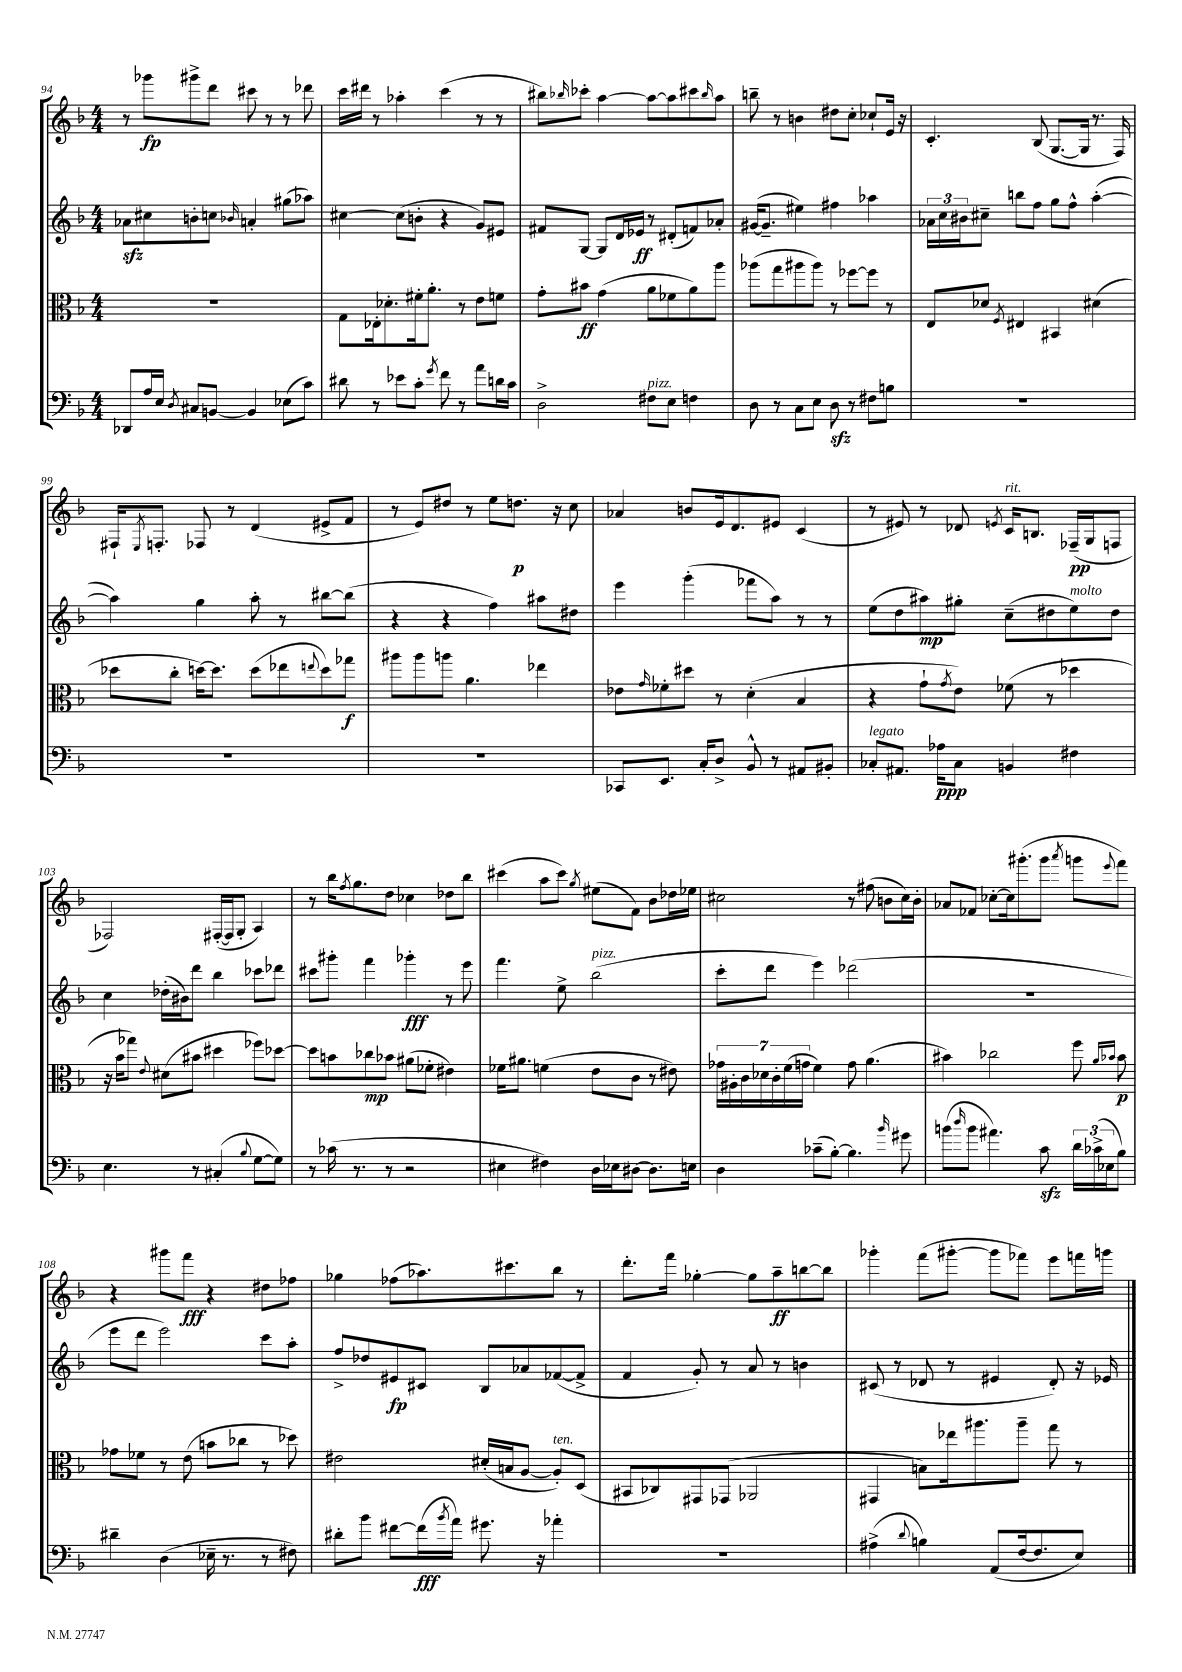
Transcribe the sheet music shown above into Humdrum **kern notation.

**kern	**kern	**kern	**kern
*staff4	*staff3	*staff2	*staff1
*clefF4	*clefC3	*clefG2	*clefG2
*k[b-]	*k[b-]	*k[b-]	*k[b-]
*M4/4	*M4/4	*M4/4	*M4/4
8DD-	1r	8a-	8r
16A	.	8cc#	8ggg-
16E	.	.	.
8qD	.	.	.
8C#	.	8b'	8ggg#^
[8BB	.	8cc	8ddd
.	.	16qqb-	.
4BB]	.	4a'	8ccc#
.	.	.	8r
(8E-	.	(8gg#	8r
8c)	.	8aa-)	8ddd-
=	=	=	=
8d#	8G	[4cc#	16ccc
.	.	.	16ddd#
8r	16E-'	.	8r
.	8.d-'	.	.
8e-	.	(8cc#]	4aa-'
8c'	16f#'	8b'	.
.	8.a'	.	.
8qg	.	.	.
8f	.	4r	(4ccc
8r	8r	.	.
8a	8e	8g)	8r
16d	8f	8e#	8r
16c	.	.	.
=	=	=	=
2D^	8g'	8f#	8bb#)
.	.	.	16qqbb-
.	8b#	[8G	8ccc-'
.	(4g	8G]	[4aa
.	.	16d	.
.	.	16e-	.
8F#	8a	8r	8aa_
8E	8f-	(8d#'	8aa]
4F	8a)	8f)	8ccc#
.	.	.	16qqbb-
.	8aa	8a-'	8aa
=	=	=	=
8D	(8aa-	([16g#	8bb~
.	.	8.g#~]	.
8r	8gg	.	8r
8C	8aa#	4ee#)	4b
8E	8aa#)	.	.
8D	8r	4ff#	8dd#
8r	[8ff-	.	8cc'
8F#	8ff-]	4aa-	8cc-`
8B	8r	.	16e
.	.	.	16r
=	=	=	=
1r	8E	24a-	4.c'
.	.	24cc	.
.	.	24b#	.
.	8d-	8cc#~	.
.	8qF	.	.
.	4E#	8bb	.
.	.	8ff	(8B-
.	4BB#	8gg	[8.G
.	.	8ff^^	.
.	.	.	16G]
.	(4d#	([4aa'	8.r
.	.	.	16F)
=	=	=	=
1r	8dd-	4aa])	16F#`
.	.	.	8qE
.	.	.	8.F'
.	8cc'	.	.
.	[16dd)	4gg	8F-
.	8.dd]	.	.
.	.	.	8r
.	(8dd	8aa'	(4d
.	8ee-	8r	.
.	8qqee	.	.
.	8dd)	[8bb#	8e#^
.	8gg-	(8bb#]	8f
=	=	=	=
1r	8aa#	4r	8r
.	8aa#	.	8e)
.	8aa	4r	8dd#
.	4.a	.	8r
.	.	4ff)	8ee
.	.	.	8.dd
.	4ee-	8aa#	.
.	.	.	16r
.	.	8dd#	8cc
=	=	=	=
8CC-	8e-	4eee	4a-
.	16qqg	.	.
8.EE	8f-'	.	.
.	8dd#	(4ggg'	8b
16C'	.	.	.
8D^	8r	.	16e
.	.	.	8.d
8BB-^^	(4d'	8fff-	.
8r	.	8aa)	8e#
8AA#	4B-	8r	(4c
8BB#'	.	8r	.
=	=	=	=
8C-'	4r	(8ee	8r
8.AA#	.	8dd	8e#)
.	8g`	8aa#)	8r
16A-	.	.	.
.	8qg	.	.
8C-	8e)	8gg#'	8d-
.	.	.	8qe
4BB	(8f-	(8cc~	16c
.	.	.	8.B
.	8r	8dd#	.
4F#	4dd-	8ee)	(16F-~
.	.	.	16G
.	.	8dd#	8F
=	=	=	=
4.E	16r	4cc	2F-)
.	16b-	.	.
.	8gg-)	.	.
.	8qqe	.	.
.	(8d#	(16dd-'	.
.	.	16b#)	.
8r	8b#	8ddd	.
(4C#'	4dd#	4bb-	([16F#'
.	.	.	16F#]
.	.	.	8G'
8qqB-	.	.	.
[8G	8ff-)	8ccc-	4A)
8G])	[8dd-	8ddd-	.
=	=	=	=
8r	8dd-]	8ccc#	8r
(16c-	8b	8ggg#'	16bb-
.	.	.	8qff
8.r	.	.	8.gg
.	8cc-	4fff	.
8r	8b-	.	8dd
2r	(8a#	4ggg-'	4cc-
.	8f-'	.	.
.	4e#)	8r	8dd-
.	.	8eee	8bb-
=	=	=	=
4E#	16f-	4.fff	(4ccc#
.	8.a#	.	.
4F#)	(4f	.	8aa
.	.	8ee^	8ccc#)
.	.	.	8qgg
16D	8e	(2bb-	(8ee#
16E-	.	.	.
[8D#	8c	.	8f)
8.D#]	8r	.	8b-
.	8e#)	.	16dd-
16E	.	.	16ee-
=	=	=	=
4D	28g-	8ccc'	2cc#
.	28A#'	.	.
.	28c	.	.
.	28d-	.	.
.	.	8ddd	.
.	28c'	.	.
.	(28f	.	.
.	28g	.	.
(8c-~	4f)	4eee)	.
[8B-')	.	.	.
4.B-]	8g	(2ddd-	8r
.	(4.a	.	(8ff#
.	.	.	8b
16qqb-	.	.	.
8g#	.	.	16cc#)
.	.	.	16b'
=	=	=	=
(8b	4b#)	1r	8a-
16qqdd	.	.	.
8b	.	.	8f-
4.a#)	2cc-	.	[8cc-'
.	.	.	16cc-]
.	.	.	(8.ggg#'
8c	.	.	8ggg#
.	.	.	8qaaa
24d	8ff	.	8ggg
(24c-^	.	.	.
24E-	.	.	.
.	16qqa	.	.
.	16qqb-	.	8qqeee
8B-)	8b-	.	8fff)
=	=	=	=
4d#~	8g-	8eee	4r
.	8f-	8ddd	.
(4D	8r	2eee)	8ggg#
.	(8e	.	8fff
16E-~	8b	.	4r
8.r	.	.	.
.	8cc-	.	.
8r	8r	8ccc	8dd#
8F#)	8dd-)	8aa'	8ff-
=	=	=	=
8d#'	2e#	8ff^	4gg-
8b-	.	8dd-	.
[8f#	.	8e#	(8ff-
(16f#]	.	8c#	8.aa-)
8qb-	.	.	.
16a)	.	.	.
8.g#	(16d#'	8B-	.
.	16B	.	8.ccc#
.	[8A	8a-	.
16r	.	.	.
4a-'	8A'])	([8f-	8bb-
.	(8D	8f-^]	8r
=	=	=	=
1r	8BB#	4f	8.ddd'
.	8C-)	.	.
.	.	.	16fff
.	8GG#	8g')	[4gg-'
.	(8GG-	8r	.
.	2AA-	8a	8gg-]
.	.	8r	8aa~
.	.	4b	[8bb
.	.	.	8bb]
=	=	=	=
(4A#^	4GG#	(8c#	4ggg-'
.	.	8r	.
8qqd	.	.	.
4B)	8B)	8d-	(8fff
.	16ee-	8r	[8ggg#'
.	8.aa#	.	.
(8AA	.	4e#	8ggg#]
[16F	8aa#~	.	8fff-)
8.F]	.	.	.
.	8gg	8d-')	8eee
8E)	8r	16r	16fff
.	.	16e-	16ggg
==	==	==	==
*-	*-	*-	*-
